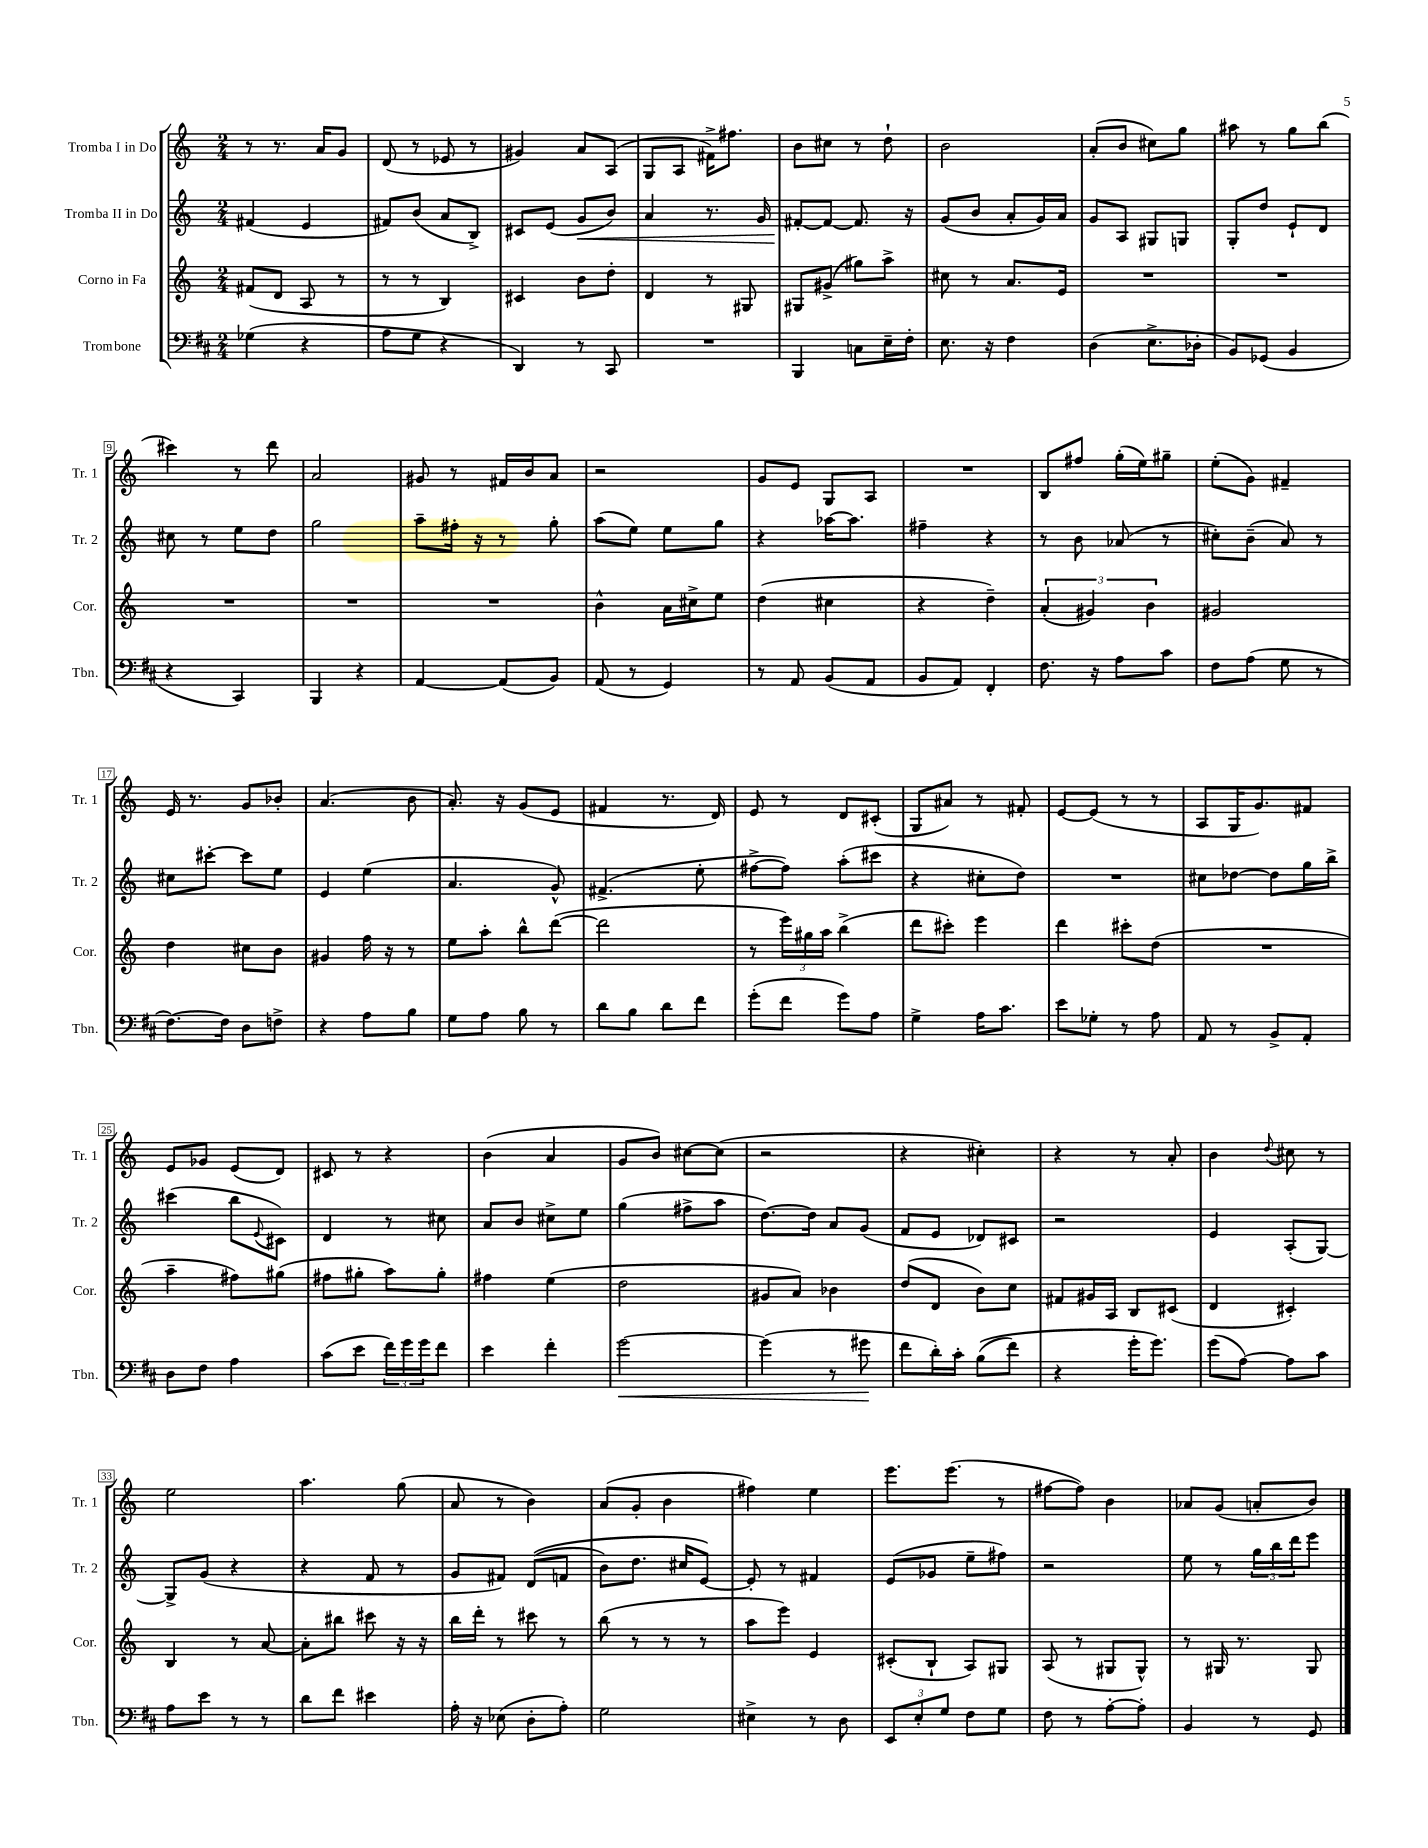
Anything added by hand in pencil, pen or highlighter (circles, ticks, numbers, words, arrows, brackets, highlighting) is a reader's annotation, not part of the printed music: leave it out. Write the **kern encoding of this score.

**kern	**kern	**kern	**kern
*staff4	*staff3	*staff2	*staff1
*clefF4	*clefG2	*clefG2	*clefG2
*k[f#c#]	*k[]	*k[]	*k[]
*M2/4	*M2/4	*M2/4	*M2/4
(4G-	(8f#	(4f#	8r
.	8d	.	8.r
4r	8A	4e	.
.	.	.	16a
.	8r	.	8g
=	=	=	=
8A	8r	8f#)	(8d
8G	8r	(8b	8r
4r	4B)	8a	8e-
.	.	8B^)	8r
=	=	=	=
4DD)	4c#	8c#	4g#)
.	.	(8e	.
8r	8b	8g	8a
8CC#	8dd'	8b)	(8A
=	=	=	=
2r	4d	4a	8G
.	.	.	8A
.	8r	8.r	16f#^)
.	.	.	8.ff#
.	8G#	.	.
.	.	16g	.
=	=	=	=
4BBB	8G#	[8f#'	8b
.	(8g#^	8f#_	8cc#
8C	8gg#)	8.f#]	8r
16E~	8aa^	.	8dd`
16F#'	.	16r	.
=	=	=	=
8.E	8cc#	(8g	2b
.	8r	8b	.
16r	.	.	.
4F#	8.a	8a'	.
.	.	16g)	.
.	16e	16a	.
=	=	=	=
(4D	2r	8g	(8a'
.	.	8A	8b
8.E^	.	8G#	8cc#)
.	.	8G	8gg
16D-'	.	.	.
=	=	=	=
8BB)	2r	8G'	8aa#
(8GG-	.	8dd	8r
4BB	.	8e`	8gg
.	.	8d	(8bb
=	=	=	=
4r	2r	8cc#	4ccc#)
.	.	8r	.
4CC#)	.	8ee	8r
.	.	8dd	8ddd
=	=	=	=
4BBB	2r	2gg	2a
4r	.	.	.
=	=	=	=
[4AA	2r	8aa~	8g#
.	.	16ff#'	8r
.	.	16r	.
(8AA]	.	8r	16f#
.	.	.	16b
8BB)	.	8gg'	8a
=	=	=	=
(8AA	4b^^	(8aa	2r
8r	.	8ee)	.
4GG)	16a	8ee	.
.	16cc#^	.	.
.	8ee	8gg	.
=	=	=	=
8r	(4dd	4r	8g
8AA	.	.	8e
(8BB	4cc#	[16aa-	8G
.	.	8.aa-]	.
8AA	.	.	8A
=	=	=	=
8BB	4r	4ff#~	2r
8AA)	.	.	.
4FF#'	4dd~)	4r	.
=	=	=	=
8.F#	(6a'	8r	8B
.	.	8b	8ff#
.	6g#)	.	.
16r	.	.	.
8A	.	(8a-	(16gg'
.	.	.	16ee)
.	6b	.	.
8c#	.	8r	8gg#~
=	=	=	=
8F#	2g#	8cc#')	(8ee'
(8A	.	(8b~	8g)
8G	.	8a)	4f#~
8r	.	8r	.
=	=	=	=
[8.F#)	4dd	8cc#	16e
.	.	.	8.r
.	.	[8ccc#'	.
16F#]	.	.	.
8D	8cc#	8ccc#]	8g
8F^	8b	8ee	8b-'
=	=	=	=
4r	4g#	4e	(4.a
8A	16ff	(4ee	.
.	16r	.	.
8B	8r	.	8b
=	=	=	=
8G	8ee	4.a	8.a')
8A	8aa'	.	.
.	.	.	16r
8B	8bb^^	.	(8g
8r	([8ddd	8g^^)	8e
=	=	=	=
8d	2ddd]	(4.f#^	4f#
8B	.	.	.
8d	.	.	8.r
8f#	.	8ee'	.
.	.	.	16d)
=	=	=	=
(8g'	8r	[8ff#^	8e
8f#	24eee)	8ff#])	8r
.	24gg#	.	.
.	24aa	.	.
8g)	(4bb^	(8aa'	8d
8A	.	8ccc#	(8c#'
=	=	=	=
4G^	8ddd	4r	8G
.	8ccc#')	.	8a#)
16A	4eee	8cc#'	8r
8.c#	.	.	.
.	.	8dd)	8f#'
=	=	=	=
8e	4ddd	2r	[8e
8G-'	.	.	(8e]
8r	8ccc#'	.	8r
8A	(8dd	.	8r
=	=	=	=
8AA	2r	8cc#	8A
8r	.	[8dd-	16G
.	.	.	8.g)
8BB^	.	8dd-]	.
8AA'	.	16gg	8f#
.	.	16bb^	.
=	=	=	=
8D	4aa~	(4ccc#	8e
8F#	.	.	8g-
4A	8ff#)	8bb	(8e
.	.	8qqe	.
.	(8gg#	8c#)	8d)
=	=	=	=
(8c#	8ff#	4d	8c#
8e	8gg#'	.	8r
24f#)	8aa)	8r	4r
24g	.	.	.
24g	.	.	.
8f#	8gg#'	8cc#	.
=	=	=	=
4e	4ff#	8a	(4b
.	.	8b	.
4f#'	(4ee	8cc#^	4a
.	.	8ee	.
=	=	=	=
[2g	2dd	(4gg	8g
.	.	.	8b)
.	.	8ff#^	[8cc#
.	.	8aa	(8cc#]
=	=	=	=
(4g]	8g#	[8.dd)	2r
.	8a)	.	.
.	.	16dd]	.
8r	4b-	8a	.
8g#	.	(8g	.
=	=	=	=
8f#	(8dd	8f	4r
16d')	8d	8e	.
16c#'	.	.	.
&((8B	8b)	8d-)	4cc#')
8f#)	8cc	8c#	.
=	=	=	=
4r	8f#	2r	4r
.	16g#	.	.
.	16A	.	.
16g'	8B	.	8r
8.g&)	.	.	.
.	(8c#	.	8a'
=	=	=	=
(8g	4d	4e	4b
[8A)	.	.	.
.	.	.	8qqdd
8A]	4c#')	(8A'	8cc#
8c#	.	[8G)	8r
=	=	=	=
8A	4B	8G^]	2ee
8e	.	(8g	.
8r	8r	4r	.
8r	[8a	.	.
=	=	=	=
8d	8a']	4r	4.aa
8f#	8bb#	.	.
4e#	8ccc#	8f	.
.	16r	8r	(8gg
.	16r	.	.
=	=	=	=
16A'	16bb	8g	8a
16r	16ddd'	.	.
(8E-	8r	8f#)	8r
8D'	8ccc#	&((8d	4b)
8A')	8r	8f	.
=	=	=	=
2G	(8bb	8b)	(8a
.	8r	8.dd	8g'
.	8r	.	4b
.	.	16cc#	.
.	8r	[8e&)	.
=	=	=	=
4E#^	8aa	8e']	4ff#)
.	8eee)	8r	.
8r	4e	4f#	4ee
8D	.	.	.
=	=	=	=
12EE	(8c#'	(8e	8.eee
12E'	.	.	.
.	8B`	8g-	.
12G	.	.	.
.	.	.	(8.eee
8F#	8A)	8ee~	.
8G	8G#	8ff#)	8r
=	=	=	=
8F#	(8A	2r	[8ff#
8r	8r	.	8ff#])
[8A'	8G#	.	4b
8A']	8G#^^)	.	.
=	=	=	=
4BB	8r	8ee	8a-
.	16G#	8r	(8g
.	8.r	.	.
8r	.	24gg	8a'
.	.	24bb	.
.	.	24ddd	.
8GG	8G#	8eee	8b)
==	==	==	==
*-	*-	*-	*-
